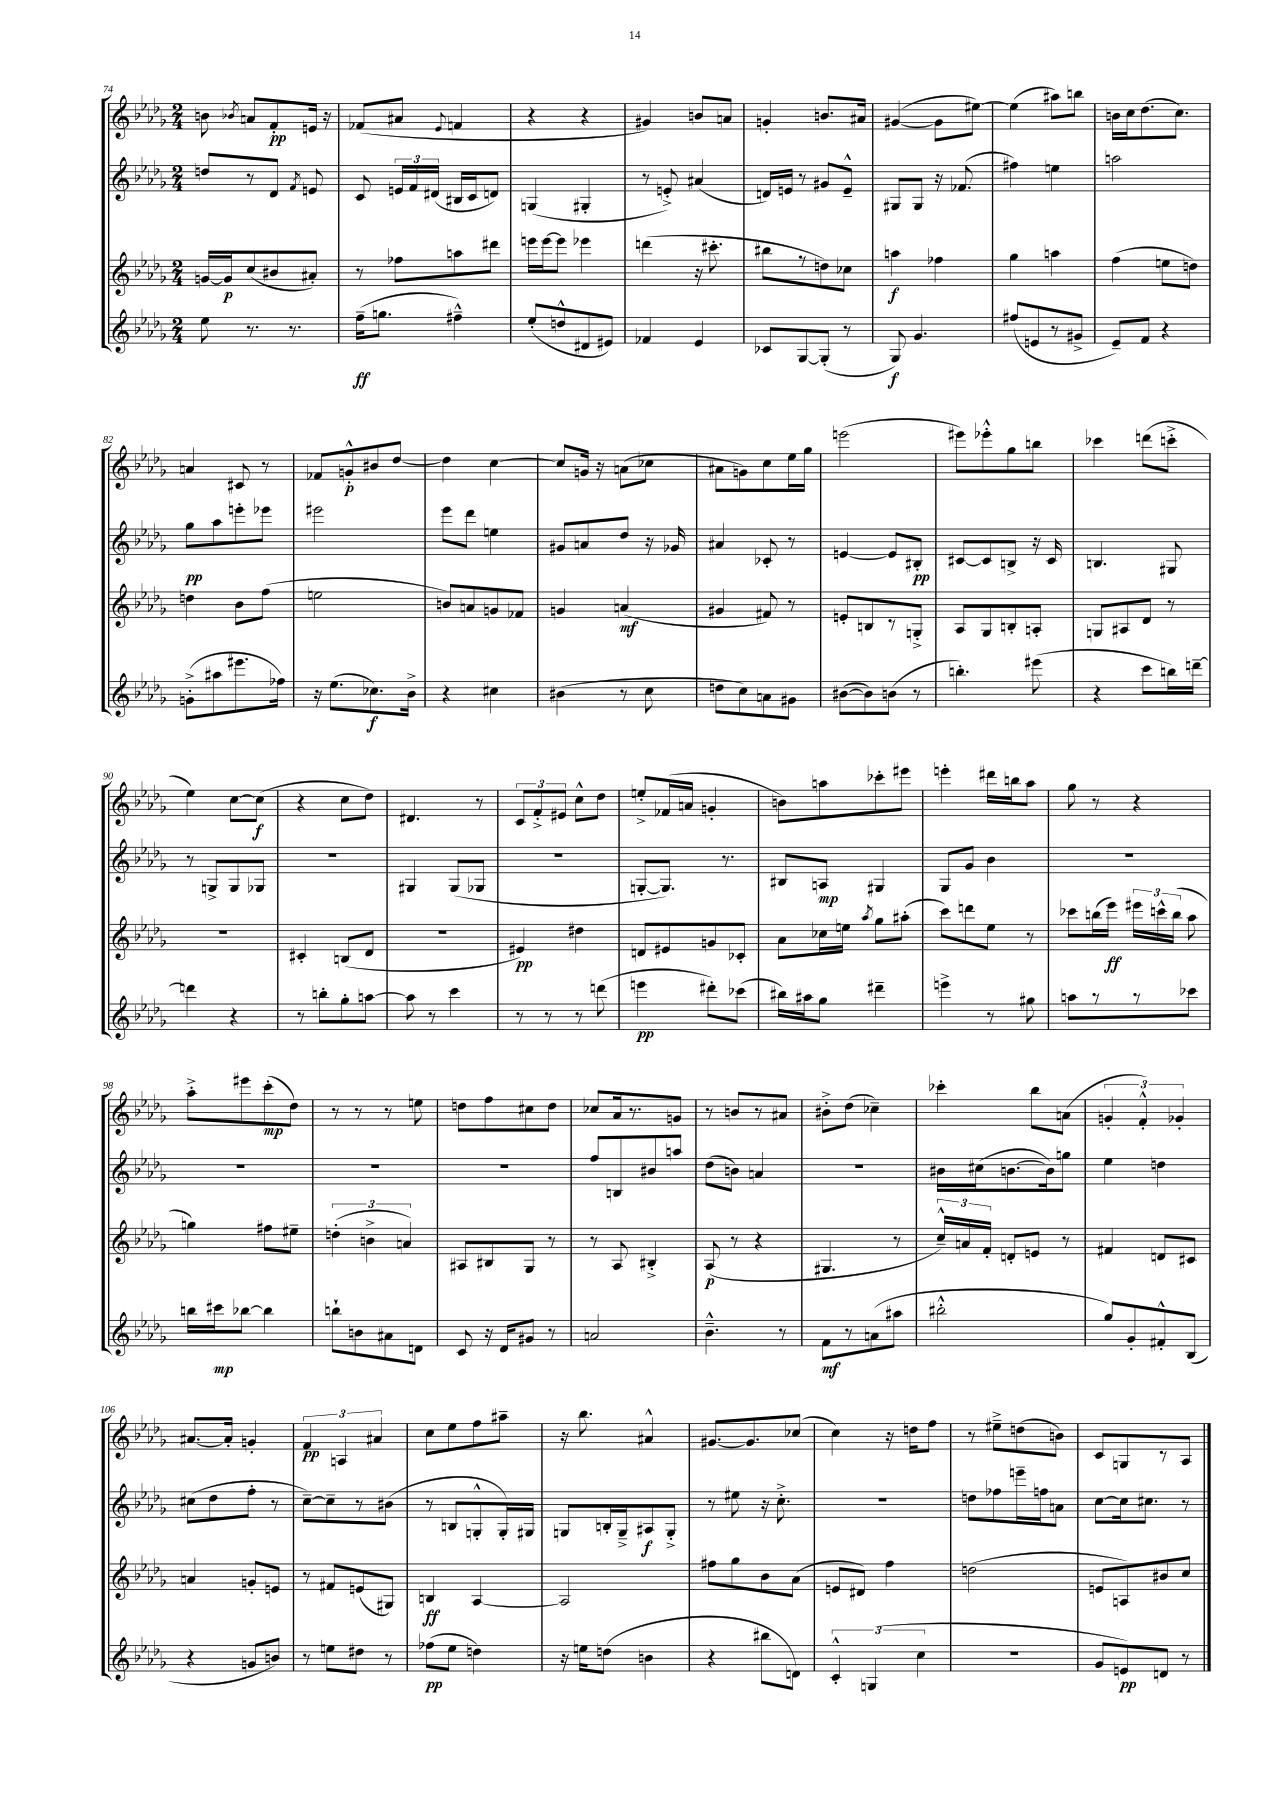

**kern	**kern	**kern	**kern
*staff4	*staff3	*staff2	*staff1
*clefG2	*clefG2	*clefG2	*clefG2
*k[b-e-a-d-g-]	*k[b-e-a-d-g-]	*k[b-e-a-d-g-]	*k[b-e-a-d-g-]
*M2/4	*M2/4	*M2/4	*M2/4
8ee-	[16g	8dd	8b
.	16g]	.	.
.	.	.	8qb-
8.r	(8cc	8r	8a
.	8b#	8d-	8f'
8.r	.	.	.
.	.	8qf	.
.	8a#')	8e	16e
.	.	.	16r
=	=	=	=
(16ff~	8r	8c	(8f-
8.gg	.	.	.
.	8ff-	24e	8a#
.	.	24f	.
.	.	(24d#	.
.	.	.	8qqe-
4ff#~^^)	8aa	16B#	4f
.	.	16c	.
.	8ddd#	8d)	.
=	=	=	=
(8ee-'	16eee	(4G	4r
.	[16eee	.	.
8dd^^	8eee]	.	.
8d#	4eee-	4G#'	4r
8e#)	.	.	.
=	=	=	=
4f-	(4ddd	8r	4g#)
.	.	8e'^)	.
4e-	16r	(4a#	8b
.	8.ccc#'	.	.
.	.	.	8a
=	=	=	=
8c-	8bb#	16d)	4g'
.	.	16e	.
[8G-	8r	8r	.
(8G-']	8dd)	8g#	8.b
8r	8cc-	8e~^^	.
.	.	.	16a#
=	=	=	=
8G-)	4aa	8G#	([4g#
4.g-	.	8G#	.
.	4ff-	16r	8g#]
.	.	(8.f-	.
.	.	.	[8ee#)
=	=	=	=
(8ff#	4gg-	4ff#)	(4ee#]
8e	.	.	.
8r	4aa	4ee	8aa#)
8g#^	.	.	8bb
=	=	=	=
8e-~)	(4ff	2aa	16b
.	.	.	16cc
8f	.	.	(8.dd-
4r	8ee	.	.
.	.	.	8.cc)
.	8dd)	.	.
=	=	=	=
(8g'^	4dd	8gg-	4a
8aa#	.	8aa-	.
8.eee#	8b-	8eee'	8c#
.	(8ff	8eee-	8r
16ff-)	.	.	.
=	=	=	=
16r	2ee	2eee#	8f-
(8.ee-	.	.	.
.	.	.	8g'^^
8.cc-)	.	.	8b#
.	.	.	[8dd-
16b-^	.	.	.
=	=	=	=
4r	8b)	8eee-	4dd-]
.	8a	8ddd-	.
4cc#	8g	4ee	[4cc
.	8f-	.	.
=	=	=	=
(4b#	4g	8g#	8cc]
.	.	8a	16g
.	.	.	16r
8r	(4a	8dd-	(8a
8cc	.	16r	8cc-
.	.	16g-	.
=	=	=	=
8dd	4g#	4a#	8a#
8cc)	.	.	8g)
8a	8f#)	8c-'	8cc
8g#	8r	8r	16ee-
.	.	.	16gg-
=	=	=	=
([8b#	8e'	[4e	(2eee
8b#])	8B	.	.
(8b	8r	8e]	.
8r	8G'^	8B#'	.
=	=	=	=
4.bb')	8A-	[8c#	8eee#)
.	8G-	8c#]	8eee-'^^
.	8B'	8B^	8gg-
(8eee#	8A'	16r	8bb
.	.	16c#	.
=	=	=	=
4r	8G	4.B	4ccc-
.	8A#	.	.
8ccc	8d-	.	(8ddd
16bb)	8r	8G#	8ccc'^
[16ddd~	.	.	.
=	=	=	=
4ddd]	2r	8r	4ee-)
.	.	8G^	.
4r	.	8G	[8cc
.	.	8G-	(8cc]
=	=	=	=
8r	4c#'	2r	4r
8bb'	.	.	.
8gg-'	(8B	.	8cc
[8aa	8d-	.	8dd-)
=	=	=	=
8aa]	2r	4G#	4.d#
8r	.	.	.
4ccc	.	(8G#	.
.	.	8G-	8r
=	=	=	=
8r	4e#)	2r	12c
.	.	.	12f'^
8r	.	.	.
.	.	.	12e#
8r	4dd#	.	8cc^^
(8ddd	.	.	8dd-
=	=	=	=
4eee	8d	[8G'	8ee'^
.	8e#	8.G])	(16f-
.	.	.	16a
8ddd#')	8g	.	4g'
.	.	8.r	.
(8ccc-	8c-'	.	.
=	=	=	=
16bb#)	8a-	8B#	8b)
16aa#	.	.	.
8gg-	16cc-	8A	8aa
.	16ee	.	.
.	8qaa-	.	.
4ddd#~	8gg-	4G#	8ccc-'
.	(8aa#'	.	8eee#
=	=	=	=
4eee^	8ccc)	8G-	4eee'
.	8ddd	8g-	.
8r	8ee-	4b-	16ddd#
.	.	.	16bb
8gg#	8r	.	8aa-
=	=	=	=
8aa	8ccc-	2r	8gg-
8r	(16bb	.	8r
.	16eee-)	.	.
8r	24eee#	.	4r
.	24ccc^^	.	.
.	(24bb	.	.
8ccc-	8aa-	.	.
=	=	=	=
16bb	4gg)	2r	8aa-'^
16ccc#	.	.	.
[8bb-	.	.	8eee#
4bb-]	8ff#	.	(8ccc'
.	8ee#~	.	8dd-)
=	=	=	=
8bb`	(6dd'	2r	8r
8b	.	.	8r
.	6b^	.	.
8a#	.	.	8r
.	6a)	.	.
8d	.	.	8ee
=	=	=	=
8c	8A#	2r	8dd
16r	8B#	.	8ff
16d-	.	.	.
8g#	8G-	.	8cc#
8r	8r	.	8dd
=	=	=	=
2a	8r	8ff	8cc-
.	8A-	8B	16a-
.	.	.	8.r
.	4B#'^	8b#	.
.	.	8aa	8g
=	=	=	=
4.b-~^^	(8A-	(8dd-	8r
.	8r	8b)	8b
.	4r	4a	8r
8r	.	.	8a#
=	=	=	=
8f	4.G#	2r	8b#'^
8r	.	.	(8dd-
(8a	.	.	4cc-~)
8aa#	8r	.	.
=	=	=	=
2bb#'^^	24cc~^^)	16b#	4ccc-'
.	24a	.	.
.	.	(16cc#	.
.	24f'	.	.
.	8d'	[8.b	.
.	8e	.	8bb-
.	.	16b])	.
.	8r	8gg	(8a
=	=	=	=
8gg-)	4f#	4ee-	6g'
8g-'	.	.	.
.	.	.	6f'^^)
8f#'^^	8d	4dd	.
.	.	.	6g-'
(8B-	8c#	.	.
=	=	=	=
4r	4a	(8cc#	[8.a#
.	.	8dd-	.
.	.	.	16a#']
8g	8g'	8ff'	4g'
8b)	8e	8r	.
=	=	=	=
8r	8r	[8cc~)	6f
8ee	8f#	8cc~]	.
.	.	.	6A
8dd#	(8e	8r	.
.	.	.	6a#
8r	8G#)	(8b#	.
=	=	=	=
(8ff-	4B	8r	8cc
8ee-	.	8B	8ee-
4dd)	[4A-	8G'^^	8ff
.	.	16G')	8aa#~
.	.	16G#	.
=	=	=	=
16r	2A-]	8G	16r
16ee	.	.	8.bb-
(8dd	.	16B'	.
.	.	16G~^	.
4b	.	8A#	4a#^^
.	.	8G'^	.
=	=	=	=
4r	8ff#	8r	[8.g#
.	8gg-	8ee#	.
.	.	.	8.g#]
8bb#	8b-	16r	.
.	.	8.cc'^	.
8d)	(8a-	.	(8cc-
=	=	=	=
6c'^^	8e	2r	4cc)
.	8d#)	.	.
(6G	.	.	.
.	4ff	.	16r
.	.	.	16dd
6cc	.	.	.
.	.	.	8ff
=	=	=	=
2r	(2dd	8dd	8r
.	.	8ff-	8ee#~^
.	.	16eee~	(8dd
.	.	16ff	.
.	.	8a	8b)
=	=	=	=
8g-	8e	[8cc	8c
8e)	8A)	16cc]	8G
.	.	8.cc#	.
8d	8b#	.	8r
8r	8cc	8r	8A-
==	==	==	==
*-	*-	*-	*-
